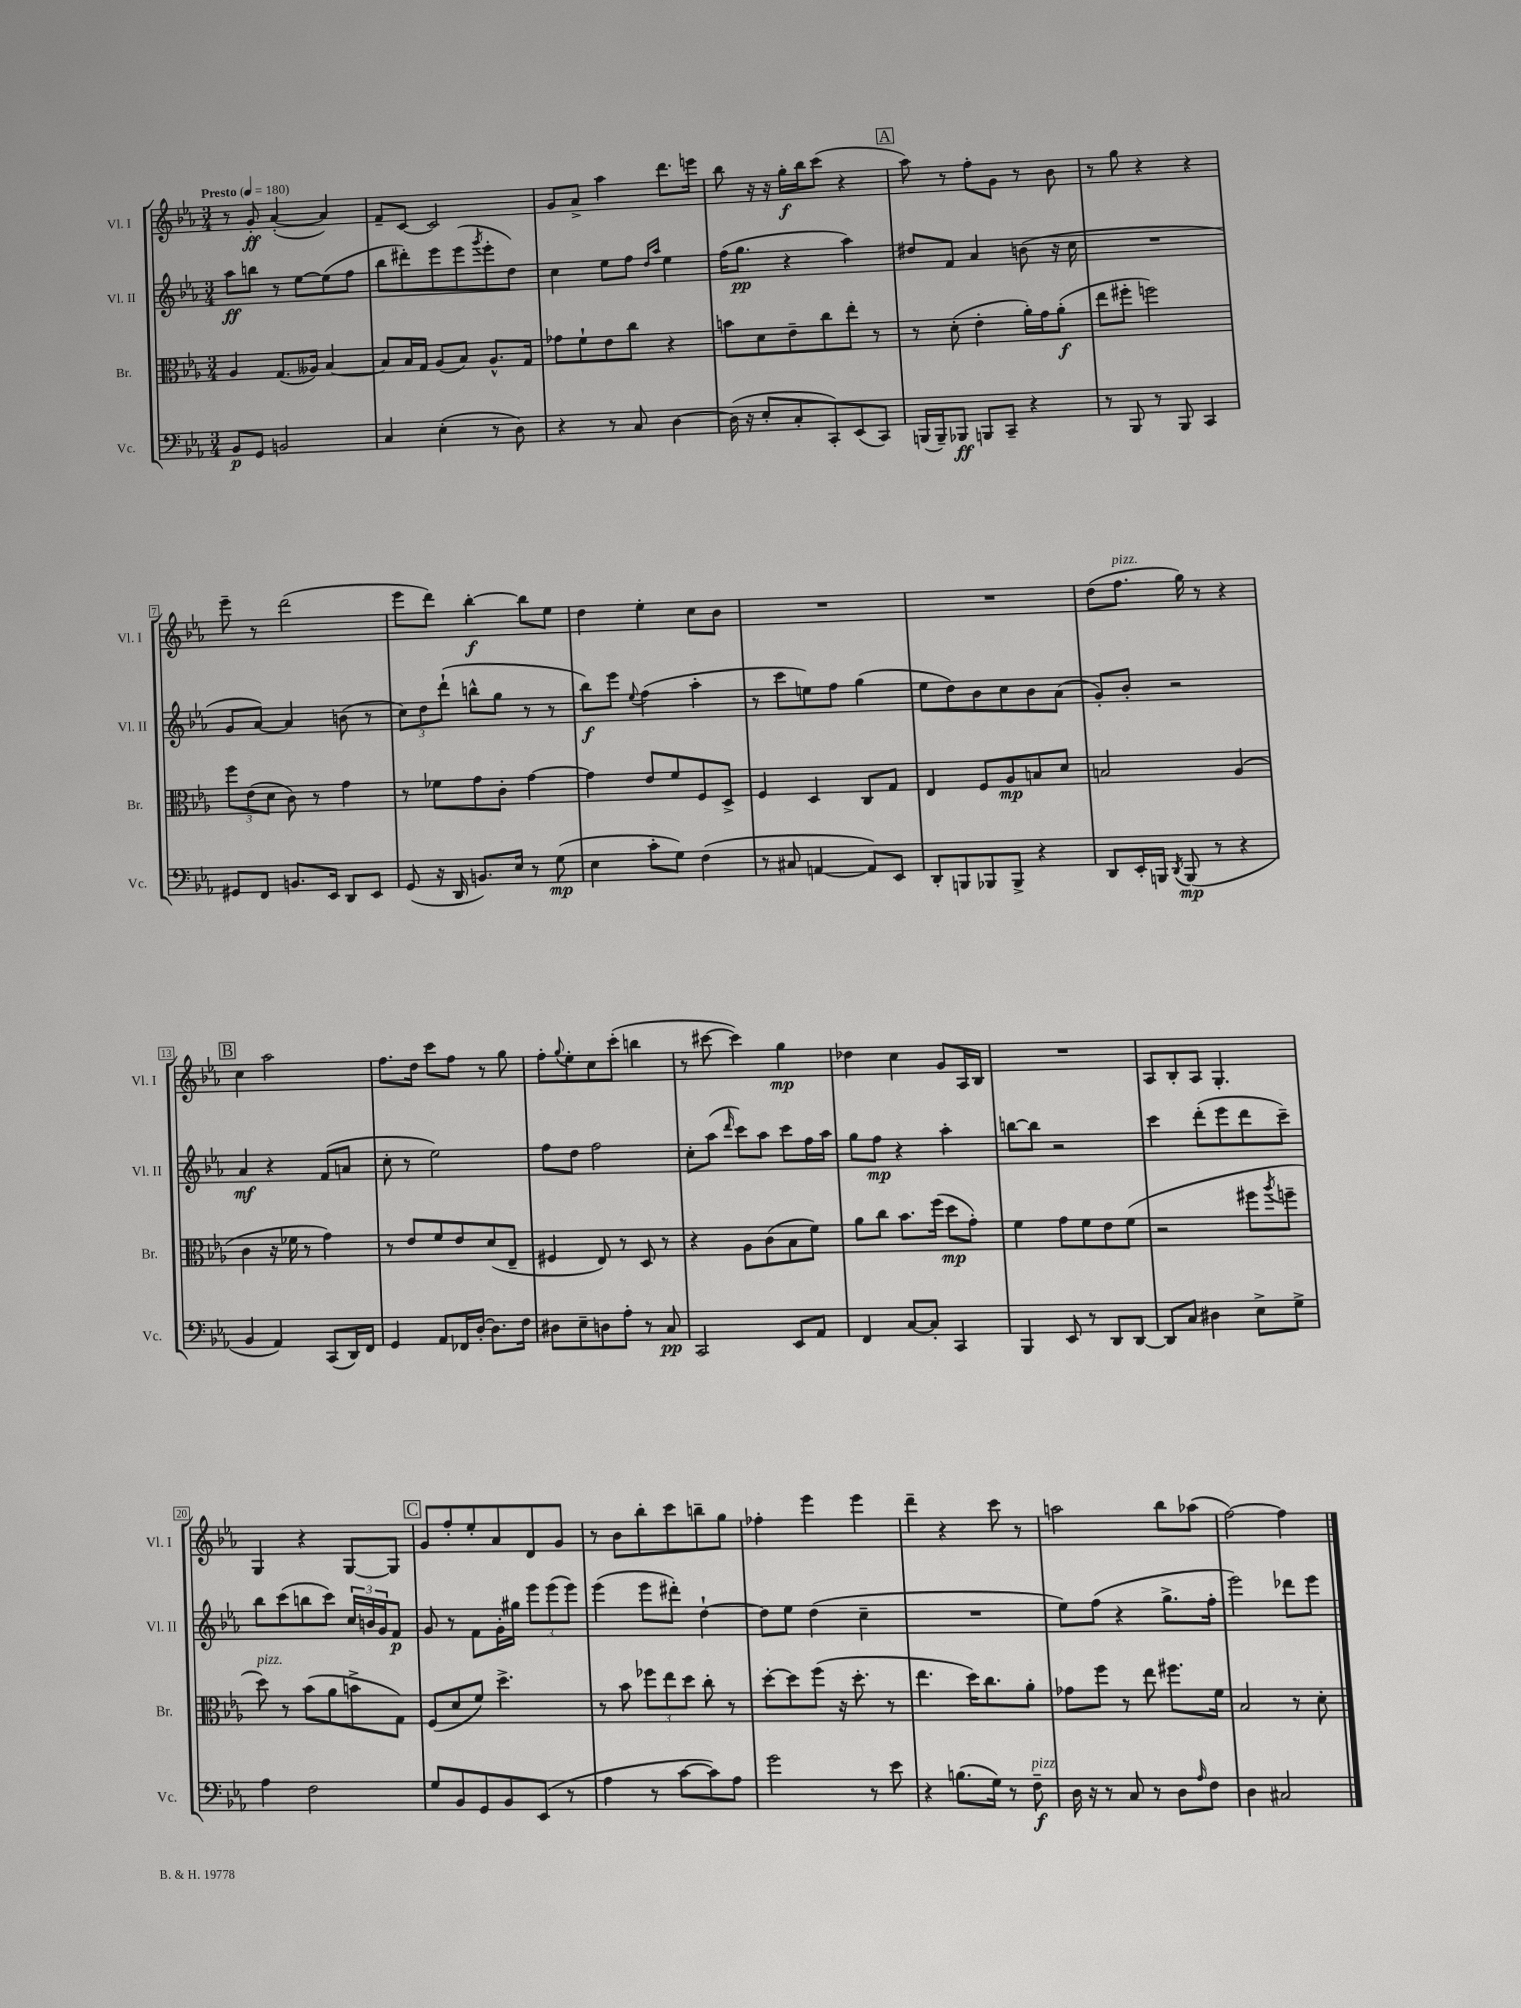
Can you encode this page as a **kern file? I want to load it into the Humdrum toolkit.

**kern	**kern	**kern	**kern
*staff4	*staff3	*staff2	*staff1
*clefF4	*clefC3	*clefG2	*clefG2
*k[b-e-a-]	*k[b-e-a-]	*k[b-e-a-]	*k[b-e-a-]
*M3/4	*M3/4	*M3/4	*M3/4
*MM180	*MM180	*MM180	*MM180
8BB-	4A-	8aa-	8r
8GG	.	8bb	8g'
2BB	(8.G	8r	([4a-'
.	.	[8ee-	.
.	16A--)	.	.
.	[4B-	(8ee-]	4a-])
.	.	8ff	.
=	=	=	=
4C	8B-]	8bb-	8f~
.	16B-	8ddd#')	[8c
.	16G	.	.
(4E-'	(8A-	8eee-	2c]
.	8B-)	(8eee-	.
.	.	8qggg	.
8r	8.A-^^	8eee-'	.
8D)	.	8dd)	.
.	16G	.	.
=	=	=	=
4r	8g-	4cc	8g
.	8f`	.	8a-^
8r	8e-	8ee-	4aa-
8C	8cc	8ff	.
.	.	16qqdd	.
.	.	16qqaa-	.
[4D	4r	4ee-	8.ddd
.	.	.	16eee
=	=	=	=
(16D]	8b	(16ff	8bb-
16r	.	8.gg	.
8E-'	8d	.	16r
.	.	.	16r
8C'	8e-~	4r	16gg'
.	.	.	16bb-
8CC')	8cc	.	(8ccc
(8EE-	8ee-'	4aa-)	4r
8CC)	8r	.	.
=	=	=	=
(16BBB	8r	8dd#	8aa-)
16BBB~)	.	.	.
8BBB-	(8d'	8f	8r
8BBB	4e-'	4a-	8ff'
8CC~	.	.	8g
4r	16a-')	(8b	8r
.	16g	.	.
.	(8a-'	16r	8b-
.	.	16cc	.
=	=	=	=
8r	8ee-	2.r	8r
8BBB-	8ff#'	.	8gg
8r	2ff)	.	4r
8BBB-	.	.	.
4CC	.	.	4r
=	=	=	=
8GG#	12ff	8g	8eee-~
.	(12e-	.	.
8FF	.	[8a-)	8r
.	12d	.	.
8.BB	8c)	4a-]	(2ddd
.	8r	.	.
16EE-	.	.	.
8DD	4g	(8b	.
8EE-	.	8r	.
=	=	=	=
(8GG	8r	12cc)	8eee-
.	.	12dd	.
16r	8f-	.	8ddd)
.	.	(12ddd`	.
16DD	.	.	.
8.BB)	8g	8bb^^	[4bb-'
.	8c'	8gg	.
16E-	.	.	.
8r	[4g	8r	8bb-]
(8G	.	8r	8ee-
=	=	=	=
4E-	4g]	8bb-)	4dd
.	.	8eee-	.
.	.	8qqee-	.
8c'	8e-	(4ff	4ee-'
8G)	8f	.	.
(4F	8F	4aa-'	8cc
.	8D^	.	8b-
=	=	=	=
8r	4F	8r	2.r
8C#	.	8ccc	.
[4AA	4D	8ee)	.
.	.	8ff	.
8AA])	8C	(4gg	.
8EE-	8G	.	.
=	=	=	=
8DD'	4E-	8ee-	2.r
8BBB	.	8dd)	.
8BBB-	8F	8b-	.
8BBB-^	8A-	8cc	.
4r	8B	8b-	.
.	8d	(8a-	.
=	=	=	=
8DD	2B	8g')	(8dd
16EE-'	.	8b-'	8.ff
16BBB	.	.	.
8qDD	.	.	.
(8BBB	.	2r	.
.	.	.	16gg)
8r	.	.	8r
4r	(4A-	.	4r
=	=	=	=
4BB-	4c	4a-	4cc
4AA-)	16r	4r	2aa-
.	16f-	.	.
.	8r	.	.
(8CC	4g)	(8f	.
16DD)	.	8a	.
16FF	.	.	.
=	=	=	=
4GG	8r	8cc'	8.ff
.	8e-	8r	.
.	.	.	16dd
8AA-	8f	2ee-)	8ccc
16FF-	8e-	.	8ff
[16D'	.	.	.
8.D]	(8d	.	8r
.	8E-~	.	8gg
16F	.	.	.
=	=	=	=
8D#	4F#	8ff	8ff'
.	.	.	8qqgg
8E-~	.	8dd	8ee-'
8D	8E-)	2ff	8cc
8A-'	8r	.	(8ccc'
8r	8D	.	4bb
8C	8r	.	.
=	=	=	=
2CC	4r	8cc'	8r
.	.	(8aa-	[8ccc#
.	.	16qqddd	.
.	8A-	8ccc)	4ccc#])
.	(8c	8aa-	.
8EE-	8B-	8ccc	4gg
8AA-	8f)	16ff	.
.	.	16aa-	.
=	=	=	=
4FF	8a-	8gg	4dd-
.	8cc	8ff	.
[8C	8.b-	4r	4cc
8C']	.	.	.
.	(16ff	.	.
4CC	8dd	4aa-'	8g
.	8g')	.	16A-
.	.	.	16B-
=	=	=	=
4BBB-	4f	[8bb	2.r
.	.	8bb]	.
8EE-	8g	2r	.
8r	8f	.	.
8DD	8e-	.	.
[8DD	(8f	.	.
=	=	=	=
8DD]	2r	4ccc	8A-
8C	.	.	8B-'
4D#	.	(8ddd'	8A-
.	.	8eee-	4.G'
8E-^	8ff#	8ddd	.
.	8qaa-	.	.
8G^	8ff~	8ccc~)	.
=	=	=	=
4A-	8dd)	8bb-	4G
.	8r	(8ccc	.
2F	(8b-	8bb	4r
.	8a-	8ccc)	.
.	8b^	24cc	[8G
.	.	24b	.
.	.	24g	.
.	8G)	8f	8G]
=	=	=	=
8G	(8F	8g	8g
8BB-	8d	8r	8ff'
8GG	8f)	8f	8ee-'
8BB-	4.dd^	16g'	8a-
.	.	16gg#	.
(8EE-	.	12eee-	8d
.	.	(12eee-	.
8r	.	.	8g
.	.	12eee-)	.
=	=	=	=
4A-	8r	(4eee-	8r
.	8b-	.	8b-
8r	12ff-	8eee-	8bb-'
.	12ee-	.	.
[8c	.	8ddd#')	8ccc
.	12dd	.	.
8c])	8cc'	[4dd`	8bb~
8A-	8r	.	8gg
=	=	=	=
2g	[8dd'	8dd]	4ff-'
.	8dd]	8ee-	.
.	(8ff	(4dd	4eee-
.	16r	.	.
.	8.dd'	.	.
8r	.	4cc~	4eee-
8e-	8r	.	.
=	=	=	=
4r	4.ee-	2.r	4ddd~
(8.B	.	.	4r
.	16dd)	.	.
16G)	8.cc	.	.
8r	.	.	8ccc
8F~	8a-'	.	8r
=	=	=	=
16D	8g-	8ee-)	2aa
16r	.	.	.
8r	8ff	(8ff	.
8C	8r	4r	.
8r	8ee-	.	.
8D	8.ff#	8.gg^	8bb-
16qqA-	.	.	.
8F	.	.	(8aa-
.	16f	16ff'	.
=	=	=	=
4D	2B-	2eee-)	[2ff)
2C#	.	.	.
.	8r	8ddd-	4ff]
.	8d'	8eee-	.
==	==	==	==
*-	*-	*-	*-
